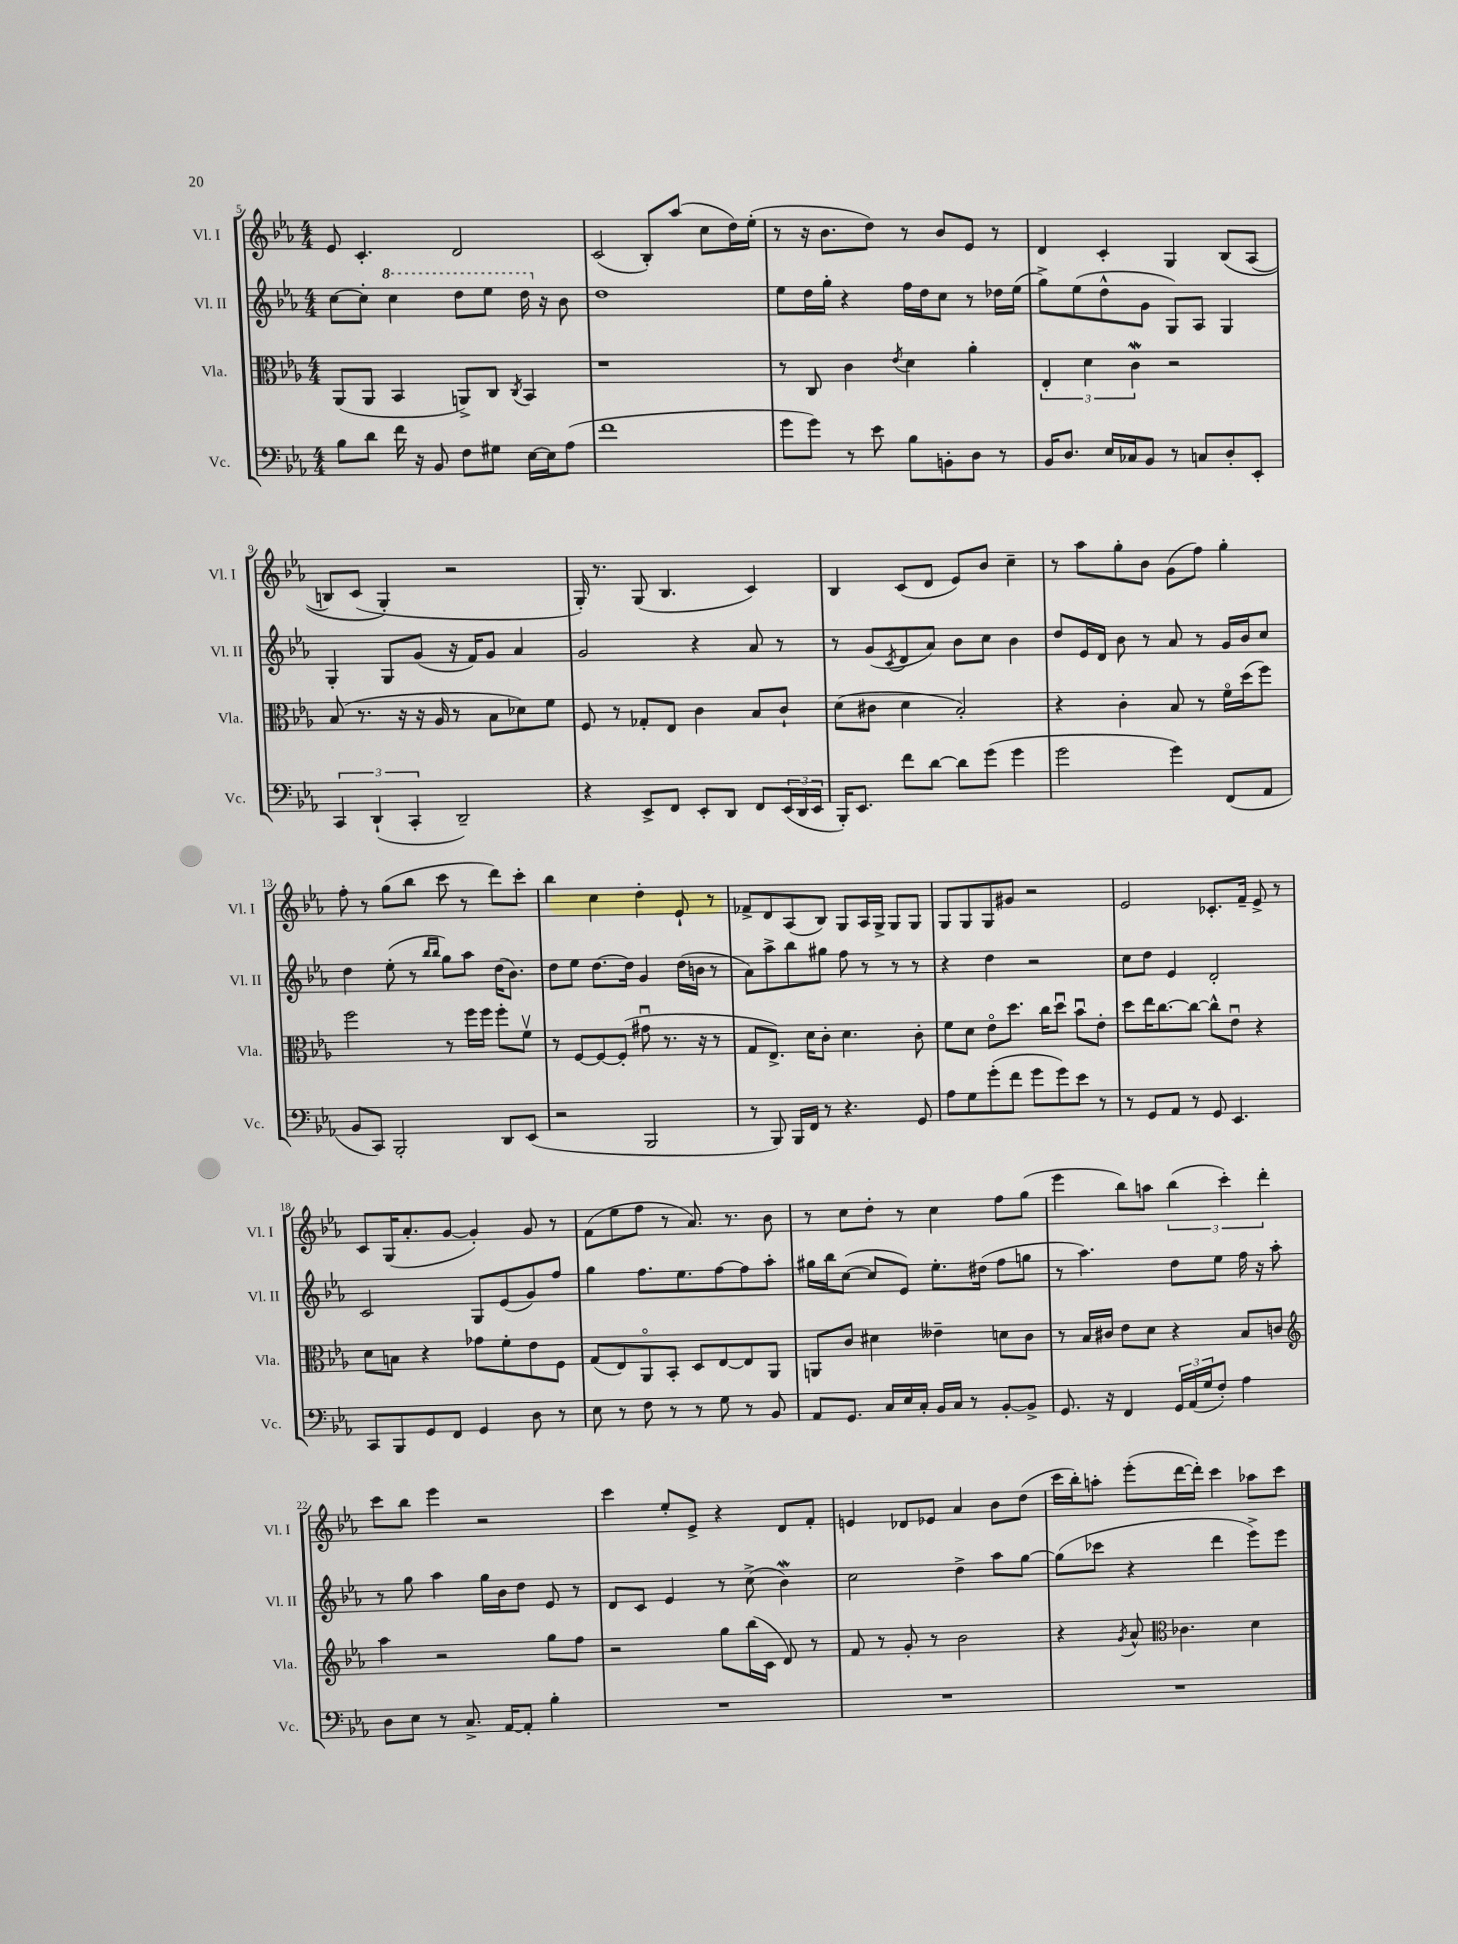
<<
\new StaffGroup <<
\new Staff = "s0" \with { instrumentName = "Vl. I" shortInstrumentName = "Vl. I" } {
    \clef treble \key ees \major \numericTimeSignature \time 4/4
    ees'8 c'4.-. d'2 |
    c'2( bes8-.) aes''8( c''8 d''16) ees''16-.( |
    r8 r16 bes'8. d''8) r8 bes'8 ees'8 r8 |
    d'4 c'4-. g4 bes8\( aes8( |
    b8) c'8( g4-.\) r2 |
    g16-.) r8. g8( bes4. c'4) |
    bes4 c'8( d'8 ees'8) bes'8 c''4-- |
    r8 aes''8 g''8-. bes'8 g'8( f''8) g''4-. |
    f''8-. r8 g''8( bes''8 c'''8 r8 d'''8) c'''8-. |
    bes''4 c''4 d''4-. ees'8-! r8 |
    fes'8-> d'8 aes8( bes8) g8 aes16 g16-> g8 g8 |
    g8 g8 g8 gis'8 r2 |
    ees'2 ces'8.-. f'16-- ees'8-> r8 |
    c'8 g16( aes'8.-. g'8~ g'4-.) g'8 r8 |
    f'8( ees''8 f''8 r8 aes'8.) r8. bes'8 |
    r8 c''8 d''8-. r8 c''4 f''8 g''8( |
    ees'''4 bes''8) a''8 \tuplet 3/2 { bes''4( c'''4-.) d'''4-. } |
    c'''8 bes''8 ees'''4 r2 |
    c'''4 ees''8-. ees'8-> r4 d'8 f'8-. |
    e'4 des'8 ees'8 aes'4 bes'8 d''8( |
    c'''16 bes''16-.) a''8-. ees'''8-.( d'''16~ d'''16-.) c'''4 aes''8 c'''8 \bar "|." |
}
\new Staff = "s1" \with { instrumentName = "Vl. II" shortInstrumentName = "Vl. II" } {
    \clef treble \key ees \major \numericTimeSignature \time 4/4
    c''8~ c''8-. \ottava #1 c'''4 d'''8 ees'''8 d'''16 \ottava #0 r16 bes'8 |
    d''1 |
    ees''8 d''16 g''16-. r4 f''16 d''16 c''8 r8 des''16 ees''16( |
    g''8->) ees''8( d''8-^ g'8 g8) aes8 g4 |
    g4-. g8 g'8( r16 f'16) g'8 aes'4 |
    g'2 r4 aes'8 r8 |
    r8 g'8( \acciaccatura { c'8 } d'8 aes'8) bes'8 c''8 bes'4 |
    d''8 ees'16 d'16 bes'8 r8 aes'8 r8 g'16 bes'16 c''8 |
    d''4 ees''8-.( r8 \grace { bes''16 bes''16 } g''8) aes''8 d''16( bes'8.) |
    d''8 ees''8 d''8.~ d''16 g'4 d''16( b'16 r8 |
    aes'8) aes''8-> bes''8 gis''8 f''8 r8 r8 r8 |
    r4 d''4 r2 |
    c''8 d''8 ees'4 d'2-. |
    c'2 g8 ees'8( g'8) f''8 |
    g''4 f''8. ees''8. f''8~ f''8 aes''8-. |
    gis''16 bes''16 c''8~( c''8 ees'8) ees''8.-. dis''16( f''8 g''8 |
    r8 aes''4.) d''8 ees''8 f''16 r16 aes''8-. |
    r8 g''8 aes''4 g''16 bes'16 d''8 ees'8 r8 |
    d'8 c'8 ees'4 r8 c''8->( bes'4\mordent) |
    c''2 d''4-> aes''8 g''8~ |
    g''8( ces'''8 r4 d'''4 ees'''8->) ees'''8 \bar "|." |
}
\new Staff = "s2" \with { instrumentName = "Vla." shortInstrumentName = "Vla." } {
    \clef alto \key ees \major \numericTimeSignature \time 4/4
    aes,8( aes,8 bes,4 a,8->) c8 \acciaccatura { c8 } bes,4 |
    r1 |
    r8 c8 c'4 \acciaccatura { ees'8 } d'4 aes'4-. |
    \tuplet 3/2 { ees4-. d'4 c'4\mordent } r2 |
    bes8( r8. r16 r16 aes16 r8 bes8 des'8) f'8 |
    f8 r8 ges8-. ees8 c'4 bes8 c'8-! |
    d'8( cis'8 d'4 bes2-.) |
    r4 c'4-. bes8 r8 f'16\flageolet d''16( f''8) |
    f''2 r8 f''16 f''16 f''8-. f'8\upbow |
    r8 f8~ f8~ f8-.( gis'8\downbow r8. r16 r8 |
    g8 ees8.->) d'16 c'8-. d'4. c'8-. |
    f'8 d'8 ees'8\flageolet d''8. c''16 d''8\downbow bes'8\downbow ees'8-. |
    d''8 ees''16 c''8.~ c''8~ c''8-^ ees'8\downbow r4 |
    d'8 b8 r4 ges'8 f'8-. ees'8 f8 |
    g8( ees8) aes,8\flageolet bes,8-. d8 ees8~ ees8 aes,8 |
    a,8 c'8 dis'4 eeses'4-- d'8 c'8 |
    r8 bes16 cis'16 ees'8 d'8 r4 bes8 c'8 |
    \clef treble aes''4 r2 g''8 f''8 |
    r2 g''8 bes''16( c'16 d'8) r8 |
    f'8 r8 g'8-. r8 bes'2 |
    r4 \acciaccatura { g'8 } aes'8-^ \clef alto ces'4. d'4 \bar "|." |
}
\new Staff = "s3" \with { instrumentName = "Vc." shortInstrumentName = "Vc." } {
    \clef bass \key ees \major \numericTimeSignature \time 4/4
    bes8 d'8 f'16 r16 bes,8 f8 gis8 ees16~ ees16 aes8( |
    f'1 |
    g'8 g'8) r8 ees'8 bes8 b,8-. d8 r8 |
    bes,16 d8. ees16 ces16 bes,8 r8 c8 d8-. ees,8-. |
    \tuplet 3/2 { c,4 d,4-!( c,4-. } d,2--) |
    r4 ees,8-> f,8 ees,8-. d,8 f,8 \tuplet 3/2 { ees,16( d,16 ees,16 } |
    bes,,16-.) ees,8. f'8 d'8~ d'8 g'8( g'4 |
    g'2 g'4) f,8( aes,8 |
    bes,8 c,8) bes,,2-. d,8 ees,8( |
    r2 bes,,2 |
    r8 bes,,8) bes,,16 f,16 r8 r4. g,8 |
    aes8 g8 g'8-.( f'8 g'8 g'8) ees'8 r8 |
    r8 g,8 aes,8 r8 g,8 ees,4. |
    c,8 bes,,8 g,8 f,8 g,4 d8 r8 |
    ees8 r8 f8 r8 r8 g8 r8 bes,8 |
    aes,8 g,8. c16 ees16 c16-. bes,16 c16 r8 bes,8~-. bes,8-> |
    g,8. r16 f,4 \tuplet 3/2 { g,16 aes,16( g16 } f8-.) aes4 |
    d8 ees8 r8 c8.-> aes,16~ aes,8-. bes4-. |
    R1 |
    R1 |
    R1 \bar "|." |
}
>>
>>
\layout { \context { \Score currentBarNumber = #5 } }
